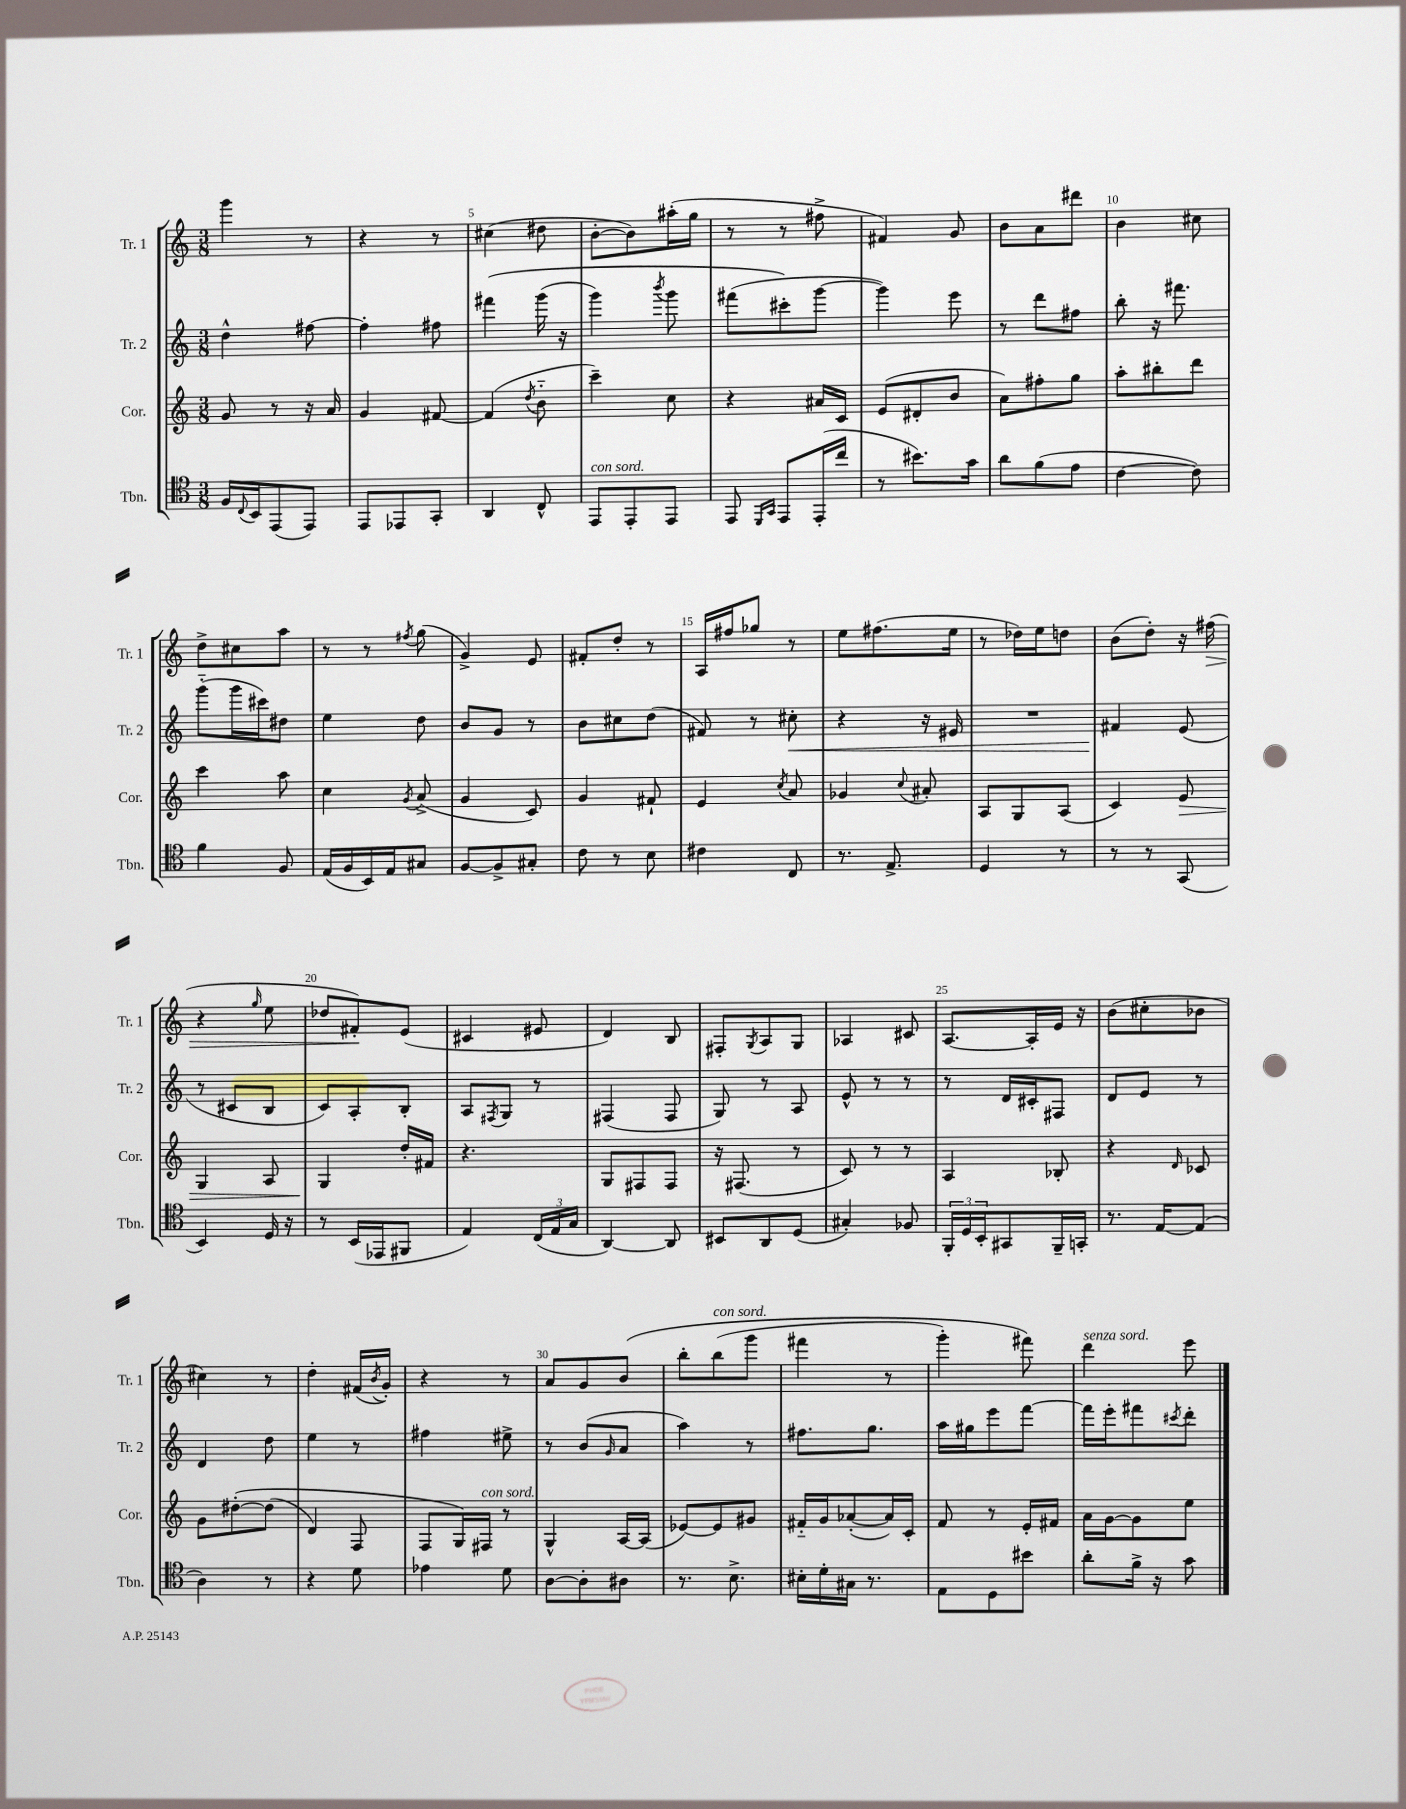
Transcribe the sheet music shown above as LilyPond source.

<<
\new StaffGroup <<
\new Staff = "s0" \with { instrumentName = "Tr. 1" shortInstrumentName = "Tr. 1" } {
    \clef treble \key c \major \numericTimeSignature \time 3/8
    g'''4 r8 |
    r4 r8 |
    cis''4( dis''8 |
    b'8~-. b'8) ais''16-.( g''16 |
    r8 r8 fis''8-> |
    fis'4) g'8 |
    b'8 a'8 dis'''8 |
    b'4 cis''8 |
    d''8-> cis''8 a''8 |
    r8 r8 \acciaccatura { fis''8 } g''8( |
    g'4->) e'8 |
    fis'8-. d''8-. r8 |
    a16 fis''16 ges''8 r8 |
    e''8 fis''8.( e''16 |
    r8 des''16) e''16 d''8 |
    b'8( d''8-.) r16 fis''16\>( |
    r4 \grace { g''16 } e''8 |
    des''8 fis'8-.\!) e'8( |
    cis'4 eis'8 |
    d'4) b8 |
    fis8-. \acciaccatura { g8 } a8 g8 |
    aes4 cis'8 |
    a8.~ a16-. e'16 r16 |
    b'8( cis''8-. bes'8 |
    cis''4) r8 |
    d''4-. fis'16( \acciaccatura { b'8 } g'16-.) |
    r4 r8 |
    a'8 g'8 b'8\( |
    b''8-. b''8^\markup { \italic "con sord." }( g'''8 |
    fis'''4 r8 |
    g'''4-.) fis'''8\) |
    d'''4^\markup { \italic "senza sord." } e'''8 \bar "|." |
}
\new Staff = "s1" \with { instrumentName = "Tr. 2" shortInstrumentName = "Tr. 2" } {
    \clef treble \key c \major \numericTimeSignature \time 3/8
    d''4-^ fis''8~ |
    fis''4-. fis''8 |
    fis'''4\( g'''16( r16 |
    g'''4) \acciaccatura { b'''8 } g'''8 |
    fis'''8( cis'''8-.\) g'''8~ |
    g'''4) e'''8 |
    r8 d'''8 fis''8 |
    b''8-. r16 fis'''8. |
    g'''8-_( g'''16 cis'''16) dis''8 |
    e''4 d''8 |
    b'8 g'8 r8 |
    b'8 cis''8 d''8( |
    fis'8) r8 cis''8-.\< |
    r4 r16 eis'16 |
    R4. |
    fis'4\! e'8( |
    r8 cis'8 b8 |
    c'8) a8-. b8-. |
    a8 \acciaccatura { fis8 } g8 r8 |
    fis4( fis8 |
    g8) r8 a8 |
    e'8-^ r8 r8 |
    r8 d'16 cis'16-. fis8 |
    d'8 e'8 r8 |
    d'4 d''8 |
    e''4 r8 |
    fis''4 eis''8-> |
    r8 b'8( \grace { g'16 } a'8 |
    a''4) r8 |
    fis''8. g''8. |
    a''16 gis''16 e'''8 f'''8~ |
    f'''16 e'''16-. fis'''8 \acciaccatura { cis'''8 } d'''8-. \bar "|." |
}
\new Staff = "s2" \with { instrumentName = "Cor." shortInstrumentName = "Cor." } {
    \clef treble \key c \major \numericTimeSignature \time 3/8
    g'8 r8 r16 a'16 |
    g'4 fis'8~ |
    fis'4( \acciaccatura { d''8 } b'8-_ |
    c'''4--) c''8 |
    r4 ais'16 c'16 |
    e'8( dis'8-. b'8 |
    a'8) fis''8-. g''8 |
    a''8-. bis''8-. d'''8 |
    c'''4 a''8 |
    c''4 \acciaccatura { g'8 } a'8->( |
    g'4 c'8) |
    g'4 fis'8-! |
    e'4 \acciaccatura { c''8 } a'8 |
    ges'4 \appoggiatura { c''8 } ais'8-. |
    a8 g8 a8( |
    c'4) e'8\> |
    g4 a8 |
    g4\! d''16-. fis'16 |
    r4. |
    g8 fis8 fis8 |
    r16 fis8.( r8 |
    c'8) r8 r8 |
    a4 bes8-. |
    r4 \grace { d'16 } ces'8 |
    g'8 dis''8~-.\( dis''8( |
    d'4) f8 |
    f8 g16\) fis16^\markup { \italic "con sord." } r8 |
    g4-^ a16~ a16( |
    ees'8~) ees'8 gis'8 |
    fis'16-_ g'16 aes'8~-.( aes'16) c'16-. |
    f'8 r8 e'16-. fis'16 |
    a'16 g'16~ g'8 e''8 \bar "|." |
}
\new Staff = "s3" \with { instrumentName = "Tbn." shortInstrumentName = "Tbn." } {
    \clef tenor \key c \major \numericTimeSignature \time 3/8
    f16 \appoggiatura { c8 } b,16 e,8( e,8) |
    e,8 ees,8 g,8-. |
    a,4 c8-^ |
    e,8^\markup { \italic "con sord." } e,8-. e,8 |
    e,8 \grace { d,16 g,16 } e,8 e,16-.( c''16 |
    r8 bis'8.) g'16 |
    a'8 f'8( e'8 |
    c'4~ c'8) |
    f'4 f8 |
    e16( f16 b,16) e16 gis8 |
    f8~ f8-> gis8-. |
    c'8 r8 b8 |
    cis'4 c8 |
    r8. e8.-> |
    d4 r8 |
    r8 r8 g,8( |
    b,4) d16 r16 |
    r8 b,16( ees,16 fis,8 |
    e4) \tuplet 3/2 { c16( e16 g16 } |
    a,4~) a,8 |
    bis,8 a,8 d8( |
    gis4-.) fes8 |
    \tuplet 3/2 { f,16-. d16 b,16-. } gis,8 f,16-- g,16-. |
    r8. e16~ e8( |
    a4) r8 |
    r4 d'8 |
    ees'4 d'8 |
    a8~ a8-. ais8 |
    r8. b8.-> |
    bis16-. d'16-. gis16 r8. |
    e8 d8 bis'8 |
    a'8-. f'16-> r16 g'8 \bar "|." |
}
>>
>>
\layout { \context { \Score currentBarNumber = #3 \override BarNumber.break-visibility = ##(#f #t #t) barNumberVisibility = #(every-nth-bar-number-visible 5) } }
